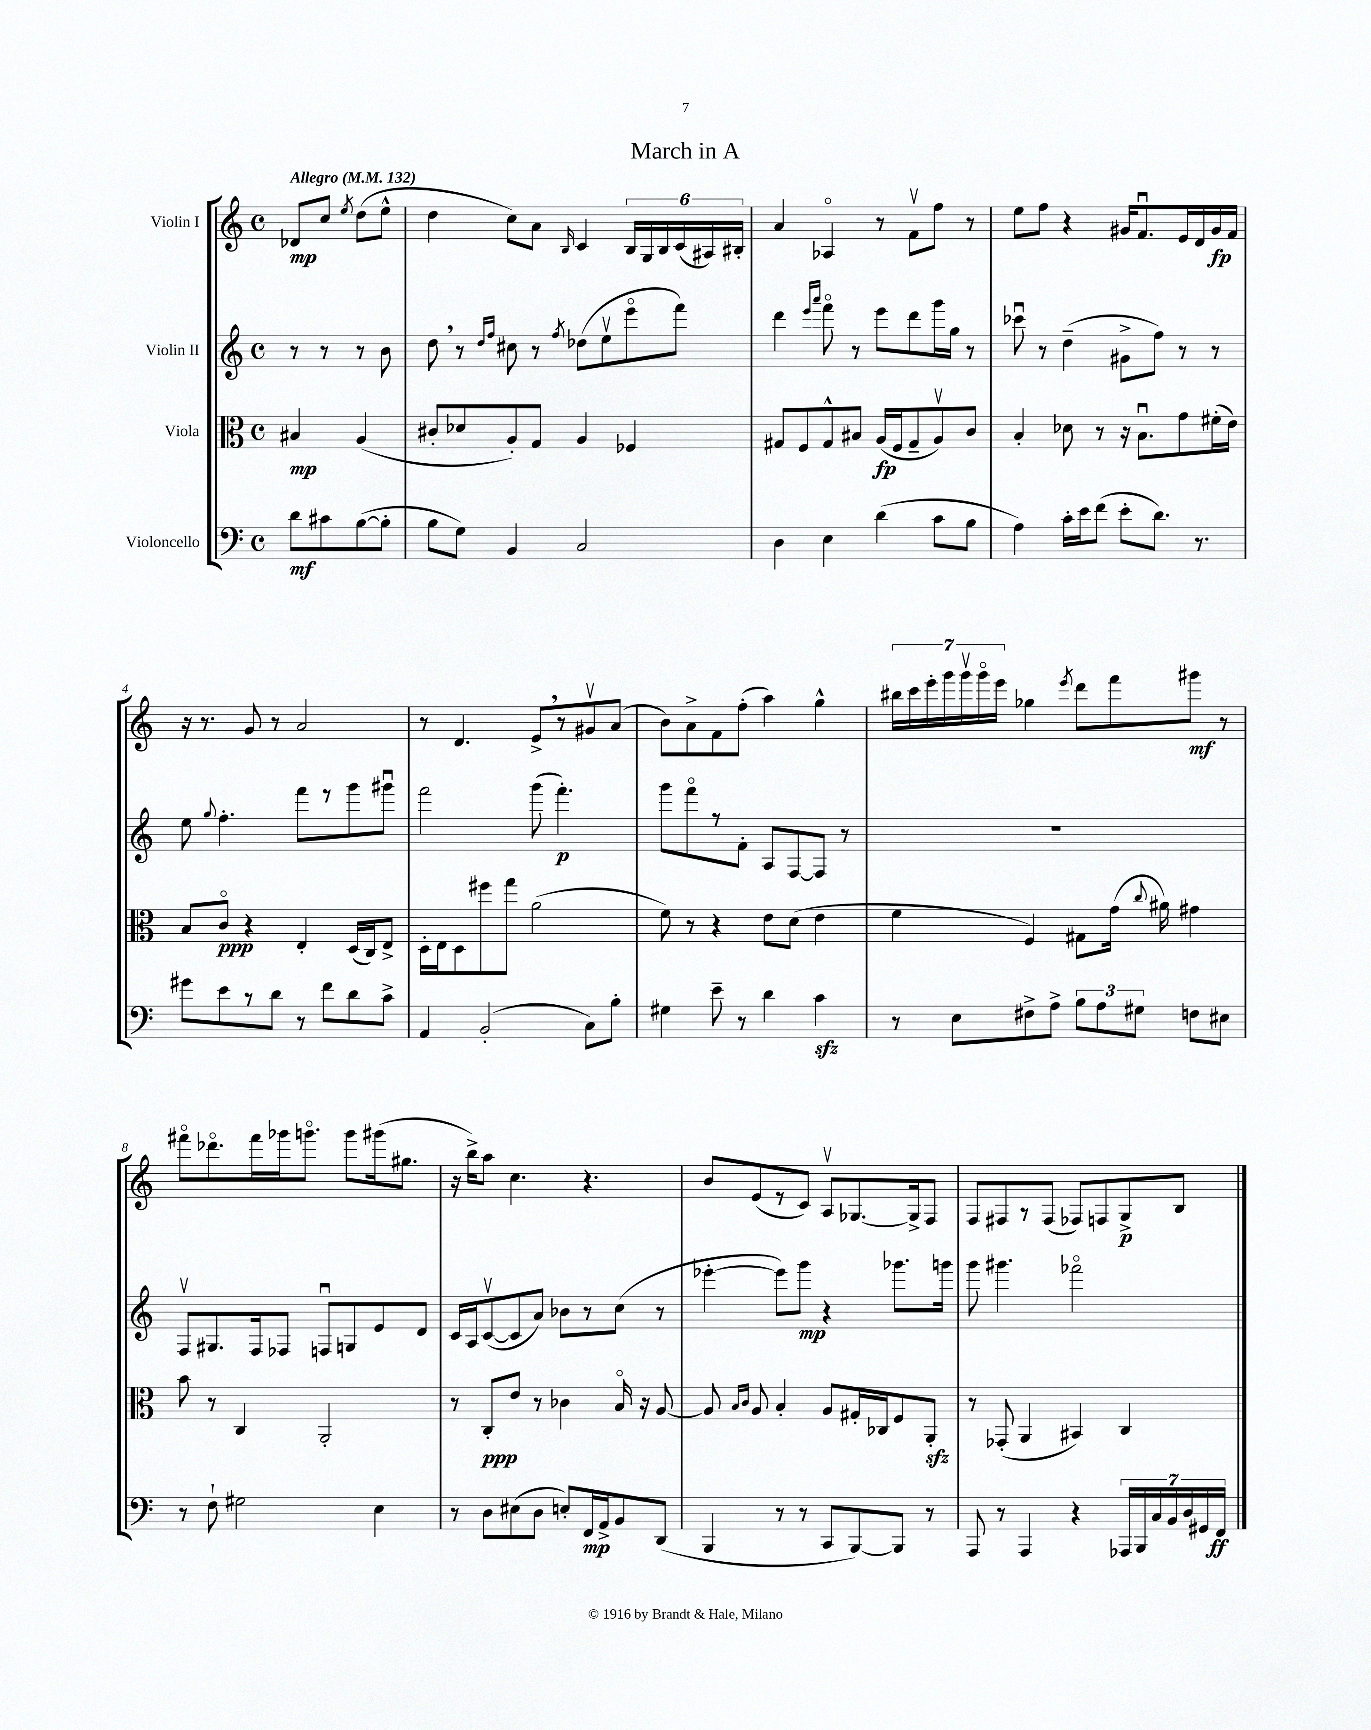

**kern	**kern	**kern	**kern
*staff4	*staff3	*staff2	*staff1
*clefF4	*clefC3	*clefG2	*clefG2
*k[]	*k[]	*k[]	*k[]
*M4/4	*M4/4	*M4/4	*M4/4
*met(c)	*met(c)	*met(c)	*met(c)
*MM132	*MM132	*MM132	*MM132
8d\L	4B#/	8r	8d-/L
8c#\	.	8r	8cc/J
.	.	.	8qee/
([8B\	(4A/	8r	(8dd\L
8B'\]J	.	8b\	8ee^^\J
=	=	=	=
8B\L	8c#'/L	8dd\	4dd\
8G\J)	8d-/	8r	.
.	.	16qqdd/LL	.
.	.	16qqff/JJ	.
4BB/	8A'/)	8cc#\	8cc\L)
.	8G/J	8r	8a\J
.	.	8qff/	16qqB/
2C/	4A/	(8dd-\L	4c/
.	.	8eev\	.
.	4F-/	8eeeo\	24B/LL
.	.	.	24G/
.	.	.	24B/
.	.	8fff\J)	(24c/
.	.	.	24A#/)
.	.	.	24B#'/JJ
=	=	=	=
4D\	8G#/L	4ddd\	4a/
.	8F/	.	.
.	.	16qqeee/LL	.
.	.	16qqaaa/JJ	.
4E\	8G#^^/	8fffo\	4A-o/
.	8B#/J	8r	.
(4d\	(16A/LL	8eee\L	8r
.	16F/J	.	.
.	8G#~/	8ddd\	8fv\L
8c\L	8Av/)	16ggg\L	8ff\J
.	.	16gg\JJ	.
8B\J	8c/J	8r	8r
=	=	=	=
4A\)	4B'/	8ccc-u\	8ee\L
.	.	8r	8ff\J
16c'\LL	8d-\	(4dd~\	4r
16e\J	.	.	.
(8f\J	8r	.	.
8e'\L	16r	8g#^\L	16g#/LK
.	8.Bu\L	.	8.fu/
8.d\J)	.	8ff\J)	.
.	8g\	8r	16e/L
8.r	.	.	16d/
.	(16f#'\L	8r	16g#/
.	16e\JJ)	.	16f/JJ
=	=	=	=
8g#\L	8B/L	8ee\	16r
.	.	.	8.r
.	.	8qqgg/	.
8e\	8co/J	4.ff'\	.
8r	4r	.	8g/
8d\J	.	.	8r
8r	4E'/	8fff\L	2a/
8f\L	.	8r	.
8d\	(16D/LL	8ggg\	.
.	16C/J)	.	.
8c^\J	8E^/J	8ggg#u\J	.
=	=	=	=
4AA/	16D'\LL	2fff\	8r
.	16E\J	.	.
.	8D\	.	4.d/
(2BB'/	8ff#\	.	.
.	8gg\J	.	.
.	(2a\	(8ggg\	8e^/L
.	.	4.fff'\)	8r
8C\L)	.	.	8g#v/
8B'\J	.	.	(8a/J
=	=	=	=
4G#\	8f\)	8ggg\L	8b\L)
.	8r	8fffo\	8a^\
8e~\	4r	8r	8f\
8r	.	8f'\J	(8ff'\J
4d\	8e\L	8A/L	4aa\)
.	(8d\J	[8F/	.
4c\	4e\	8F/]J	4gg^^\
.	.	8r	.
=	=	=	=
8r	4f\	1r	28bb#\LL
.	.	.	28ccc\
.	.	.	28eee'\
.	.	.	28ggg\
8E\L	.	.	.
.	.	.	28gggv\
.	.	.	28gggo\
.	.	.	28eee\JJ
8F#^\	4F/)	.	4gg-\
8A^\J	.	.	.
.	.	.	8qeee/
12B\L	8G#\L	.	8ddd\L
12A\	.	.	.
.	(16g\Jk	.	8fff\
12G#\J	.	.	.
.	8qqcc/	.	.
.	16a#\)	.	.
8F\L	4g#\	.	8ggg#\J
8E#\J	.	.	8r
=	=	=	=
8r	8b\	8Fv/L	8fff#o\L
8F`\	8r	8.G#/	8.ddd-o\
2G#\	4C/	.	.
.	.	16F/k	16fff#\L
.	.	8F-/J	16ggg-\J
.	.	.	8.gggo\J
.	2AA'/	8Fu/L	.
.	.	8G/	8ggg\L
4E\	.	8e/	(16ggg#\k
.	.	.	8.gg#\J
.	.	8d/J	.
=	=	=	=
8r	8r	16c/LL	16r
.	.	16A/J	16bb^\LK)
8D\L	8C'/L	([8cv/	8aa\J
(8E#\	8e/J	8c/]	4.cc\
8D\J	8r	8a/J)	.
8E'/L)	4c-\	8b-\L	.
16FF/L	.	8r	4.r
16AA^/J	.	.	.
8BB/	16Bo/	(8cc\J	.
.	16r	.	.
(8DD/J	[8A/	8r	.
=	=	=	=
4BBB/	8A/]	[4eee-'\	8b/L
.	16qqB/LL	.	.
.	16qqc/JJ	.	.
.	8A/	.	(8e/
8r	4B'/	8eee-\]L)	8r
8r	.	8ggg\J	8c/J)
8CC/L	8A/L	4r	8Av/L
[8BBB/)	16G#'/L	.	[8.G-/
.	16C-/J	.	.
8BBB/]J	8F/	8.ggg-\L	.
.	.	.	16G-^/]k
8r	8AA'/J	.	8F/J
.	.	16ggg\Jk	.
=	=	=	=
8AAA/	8r	8ggg\	8F/L
8r	(8GG-'/	4.ggg#\	8F#/
4AAA/	4AA/	.	8r
.	.	.	(8F#/J
4r	4BB#/)	2fff-o\	8F-/L)
.	.	.	8F/
28AAA-/LL	4C/	.	8G^/
28BBB/	.	.	.
28C/	.	.	.
28BB/	.	.	.
.	.	.	8B/J
28D/	.	.	.
28GG#/	.	.	.
28FF/JJ	.	.	.
==	==	==	==
*-	*-	*-	*-
